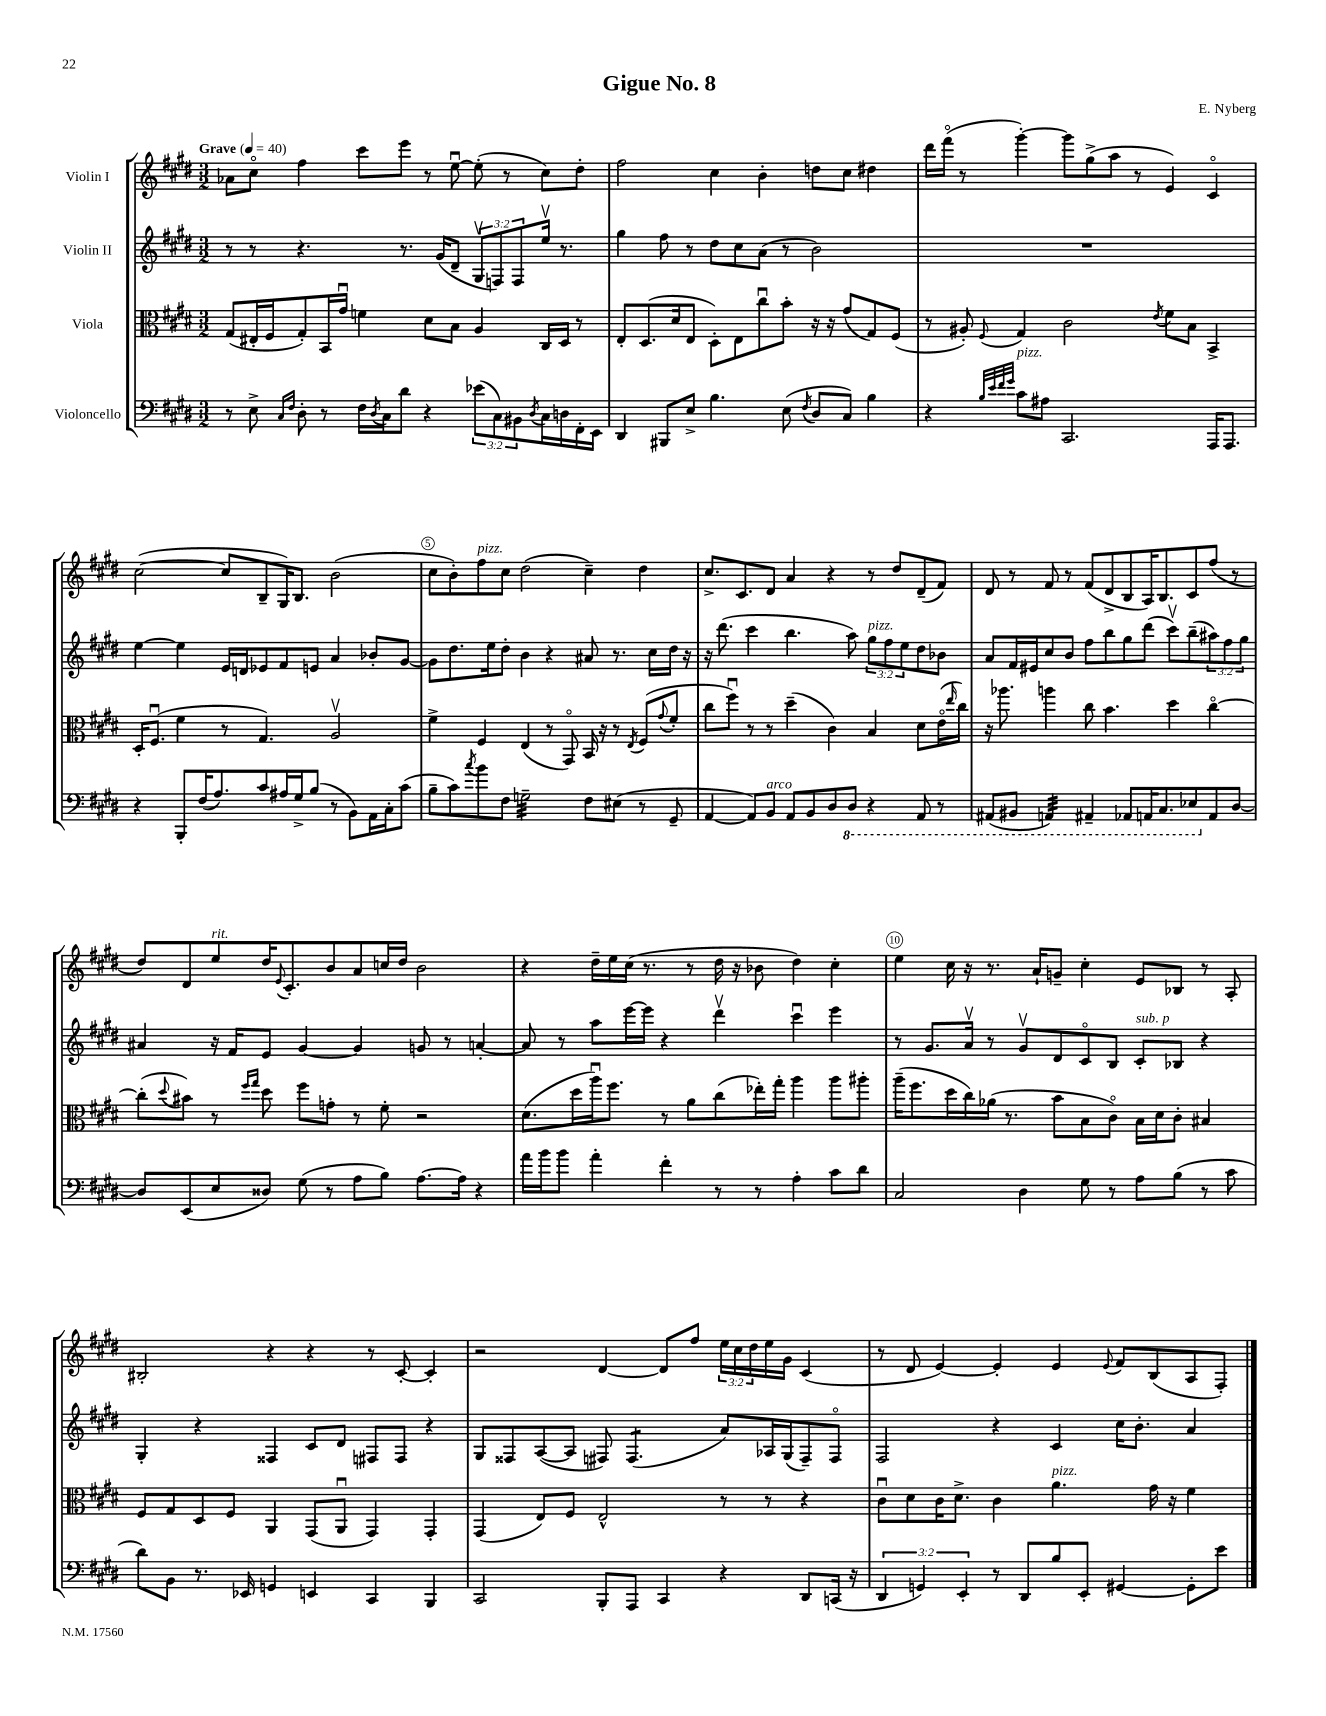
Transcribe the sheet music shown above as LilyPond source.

\header { title = "Gigue No. 8" composer = "E. Nyberg" }
<<
\new StaffGroup <<
\new Staff = "s0" \with { instrumentName = "Violin I" } {
    \clef treble \key e \major \numericTimeSignature \time 3/2 \override Staff.TupletNumber.text = #tuplet-number::calc-fraction-text \tempo "Grave" 4 = 40
    aes'8 cis''8\flageolet fis''4 cis'''8 e'''8 r8 e''8~\downbow e''8-.( r8 cis''8) dis''8-. |
    fis''2 cis''4 b'4-. d''8 cis''8 dis''4 |
    dis'''16 fis'''16\flageolet( r8 gis'''4~-.) gis'''8 gis''8->( a''8 r8 e'4) cis'4\flageolet |
    cis''2~( cis''8 b8-- gis16) b8. b'2( |
    cis''8 b'8-.) fis''8^\markup { \italic "pizz." } cis''8 dis''2( cis''4--) dis''4 |
    cis''8.-> cis'8. dis'8 a'4 r4 r8 dis''8 dis'8--( fis'8) |
    dis'8 r8 fis'8 r8 fis'8( dis'8-> b8 a16) b8. cis'8 fis''8( r8 |
    dis''8) dis'8 e''8^\markup { \italic "rit." } dis''16 \appoggiatura { e'8 } cis'8.-. b'8 a'8 c''16 dis''16 b'2 |
    r4 dis''16-- e''16 cis''16( r8. r8 dis''16 r16 bes'8 dis''4) cis''4-. |
    e''4 cis''16 r16 r8. a'16-! g'8-- cis''4-. e'8 bes8 r8 a8-. |
    bis2-. r4 r4 r8 cis'8~-. cis'4-. |
    r2 dis'4~ dis'8 fis''8 \tuplet 3/2 { e''16 cis''16 dis''16 } e''16 gis'16 cis'4( |
    r8 dis'8 e'4~) e'4-. e'4 \appoggiatura { e'8 } fis'8 b8( a8 fis8-.) \bar "|." |
}
\new Staff = "s1" \with { instrumentName = "Violin II" } {
    \clef treble \key e \major \numericTimeSignature \time 3/2 \override Staff.TupletNumber.text = #tuplet-number::calc-fraction-text
    r8 r8 r4. r8. gis'16( dis'8-- \tuplet 3/2 { gis8\upbow f8) f8 } e''16\upbow r8. |
    gis''4 fis''8 r8 dis''8 cis''8 a'8( r8 b'2) |
    R1. |
    e''4~ e''4 e'16 d'16 ees'8 fis'8 e'8 a'4 bes'8-. gis'8~ |
    gis'8 dis''8. e''16 dis''8-. b'4 r4 ais'8 r8. cis''16 dis''16 r16 |
    r16 dis'''8.( cis'''4 b''4. a''8) \tuplet 3/2 { gis''8^\markup { \italic "pizz." } fis''8 e''8 } dis''8 bes'8 |
    a'8 fis'16 eis'16 cis''8 b'8 fis''8 b''8 gis''8 dis'''8( cis'''8\upbow) b''8--( \tuplet 3/2 { ais''8) fis''8 gis''8 } |
    ais'4 r16 fis'16 e'8 gis'4~ gis'4 g'8 r8 a'4~-. |
    a'8 r8 a''8 e'''16~ e'''16 r4 dis'''4\upbow cis'''4\downbow e'''4 |
    r8 gis'8. a'16\upbow r8 gis'8\upbow dis'8 cis'8\flageolet b8 cis'8-.^\markup { \italic "sub. p" } bes8 r4 |
    gis4-. r4 fisis4 cis'8 dis'8 fis8 fis8 r4 |
    gis8 fisis8 a8~( a8 fis8) fis4.:8( a'8) aes16 gis16( fis8--) fis8\flageolet |
    fis2 r4 cis'4 cis''16 b'8.-. a'4 \bar "|." |
}
\new Staff = "s2" \with { instrumentName = "Viola" } {
    \clef alto \key e \major \numericTimeSignature \time 3/2
    gis8( eis16-. fis16 gis8-.) b,16 gis'16\downbow f'4 dis'8 b8 a4 cis16 dis16 r8 |
    e8-. dis8.( dis'16 e8 dis8-.) e8 cis''8\downbow b'8-. r16 r16 gis'8( gis8) fis8( |
    r8 ais8-.) \appoggiatura { fis8 } gis4 cis'2 \acciaccatura { e'8 } fis'8 b8 b,4-> |
    dis16-. fis8.\downbow( fis'4 r8 gis4.) a2\upbow |
    fis'4-> fis4 e4( r8 gis,8\flageolet) b,16 r16 r8 \acciaccatura { e8 } fis8( \appoggiatura { gis'8 } fis'8-. |
    cis''8 fis''8\downbow) r8 r8 dis''4--( cis'4) b4 dis'8 e'16\flageolet( \grace { e''16 } cis''16) |
    r16 aes''8. a''4 cis''8 b'4. dis''4 cis''4~\flageolet |
    cis''8-.( \appoggiatura { dis''8 } bis'8) r8 \grace { fis''16 gis''16 } dis''8 fis''8 g'8-. r8 fis'8-. r2 |
    dis'8.( dis''16 a''16\downbow) fis''8. r8 a'8 cis''8( ees''16-.) gis''16-. a''4 a''8 ais''8-. |
    a''16--( fis''8. dis''16 cis''16) aes'16( r8. b'8 b8 cis'8\flageolet) b16 dis'16 cis'8-. bis4 |
    fis8 gis8 dis8 fis8 a,4 gis,8( a,8\downbow gis,4) gis,4-. |
    gis,4( e8) fis8 e2-^ r8 r8 r4 |
    cis'8\downbow dis'8 cis'16 dis'8.-> cis'4 a'4.^\markup { \italic "pizz." } gis'16 r16 fis'4 \bar "|." |
}
\new Staff = "s3" \with { instrumentName = "Violoncello" } {
    \clef bass \key e \major \numericTimeSignature \time 3/2 \override Staff.TupletNumber.text = #tuplet-number::calc-fraction-text
    r8 e8-> \grace { cis16 fis16 } dis8-. r8 fis16 \acciaccatura { dis8 } cis16 dis'8 r4 \tuplet 3/2 { ees'8( cis8) bis,8 } \acciaccatura { dis8 } cis16 d16 fis,16-. e,16 |
    dis,4 bis,,8 e8-> b4. e8( \acciaccatura { fis8 } dis8 cis8) b4 |
    r4 \grace { b32 e'32 fis'32 gis'32 } cis'8^\markup { \italic "pizz." } ais8 cis,2. a,,16 a,,8. |
    r4 b,,8-. fis16( a8.) cis'8 ais16 gis16-> b8( r8 b,8) a,16 cis16-. cis'8( |
    b8-- cis'8) \acciaccatura { cis''8 } b'8 fis8 g2:32-- fis8 eis8( r8 gis,8-- |
    a,4~ a,8) b,8^\markup { \italic "arco" } a,8 b,8 dis8 \ottava #-1 dis,8 r4 a,,8 r8 |
    ais,,8( bis,,8 a,,4:32) ais,,4-- aes,,8 a,,16 cis,8. ees,8 \ottava #0 a,8 dis8~ |
    dis8 e,8( e8 disis8) gis8( r8 a8 b8) a8.~ a16 r4 |
    a'16 b'16 b'8 a'4-. fis'4-. r8 r8 a4-. cis'8 dis'8 |
    cis2 dis4 gis8 r8 a8 b8( r8 cis'8 |
    dis'8) b,8 r8. ees,16 g,4 e,4 cis,4 b,,4 |
    cis,2 b,,8-. a,,8 cis,4 r4 dis,8 c,16( r16 |
    \tuplet 3/2 { dis,4 g,4) e,4-. } r8 dis,8 b8 e,8-. gis,4~ gis,8-. e'8 \bar "|." |
}
>>
>>
\layout { \context { \Score \override BarNumber.break-visibility = ##(#f #t #t) barNumberVisibility = #(every-nth-bar-number-visible 5) \override BarNumber.stencil = #(make-stencil-circler 0.1 0.3 ly:text-interface::print) } }
